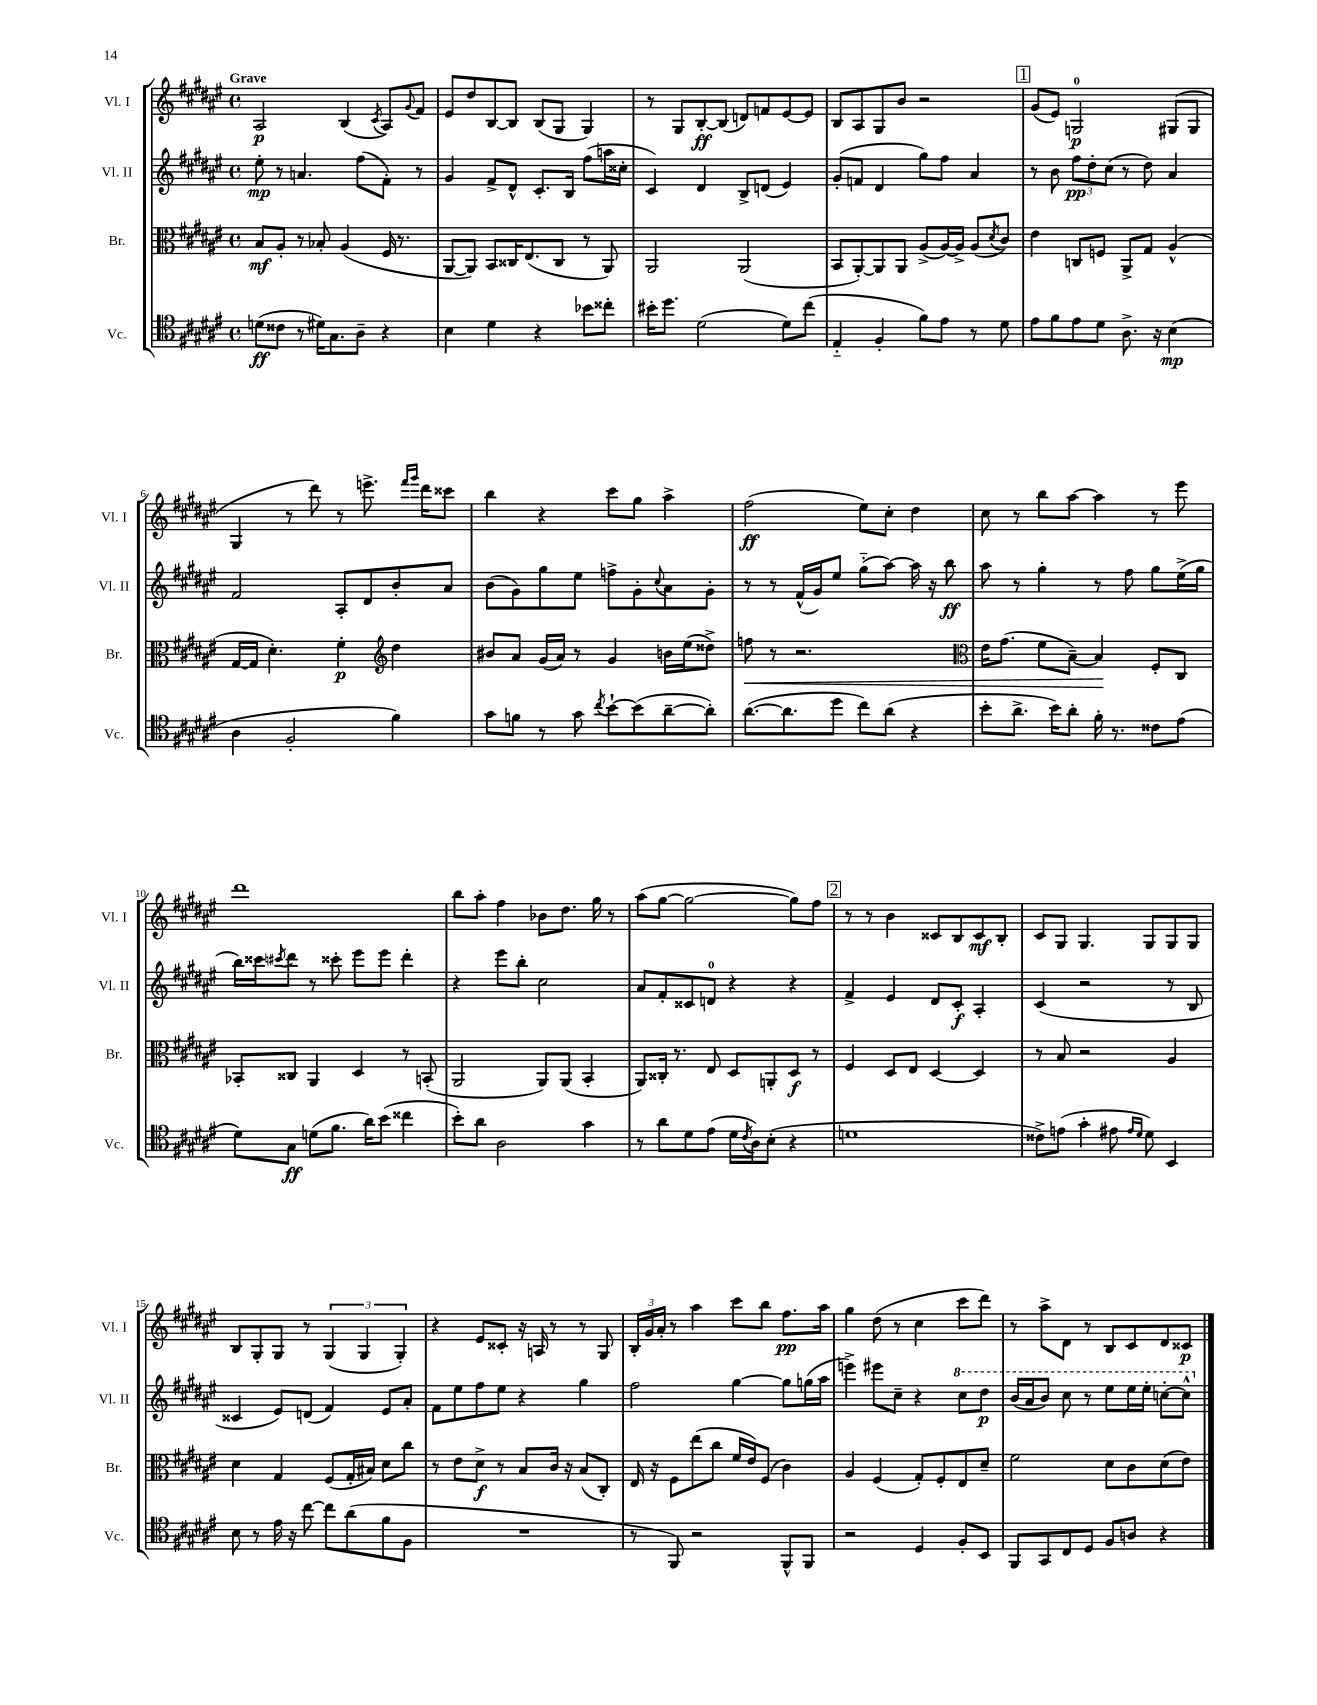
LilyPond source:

<<
\new StaffGroup <<
\new Staff = "s0" \with { instrumentName = "Vl. I" shortInstrumentName = "Vl. I" } {
    \clef treble \key fis \major \defaultTimeSignature \time 4/4 \tempo "Grave"
    ais2\p b4( \acciaccatura { cis'8 } ais8) \appoggiatura { gis'8 } fis'8 |
    eis'8 dis''8 b8~ b8 b8( gis8 gis4) |
    r8 gis8 b8~-.\ff b8( d'8) f'8 eis'8~ eis'8 |
    b8 ais8 gis8 b'8 r2 |
    \mark \markup { \box "1" } gis'8( eis'8) g2-0\p gis8( gis8 |
    gis4 r8 dis'''8) r8 e'''8.-> \grace { fis'''16 gis'''16 } dis'''16 cisis'''8 |
    b''4 r4 cis'''8 gis''8 ais''4-> |
    fis''2\ff( eis''8) cis''8-. dis''4 |
    cis''8 r8 b''8 ais''8~ ais''4 r8 eis'''8 |
    dis'''1 |
    b''8 ais''8-. fis''4 bes'8 dis''8. gis''16 r8 |
    ais''8( gis''8~ gis''2~ gis''8) fis''8 |
    \mark \markup { \box "2" } r8 r8 b'4 cisis'8 b8 cisis'8\mf b8-. |
    cis'8 gis8 gis4. gis8 gis8 gis8 |
    b8 gis8-. gis8 r8 \tuplet 3/2 { gis4( gis4 gis4-.) } |
    r4 eis'8 cisis'8-. r16 a16 r8 r8 gis8 |
    \tuplet 3/2 { b16-. gis'16 ais'16-. } r8 ais''4 cis'''8 b''8 fis''8.\pp ais''16 |
    gis''4 dis''8( r8 cis''4 cis'''8 dis'''8) |
    r8 ais''8-> dis'8 r8 b8 cis'8 dis'8 cisis'8\p \bar "|." |
}
\new Staff = "s1" \with { instrumentName = "Vl. II" shortInstrumentName = "Vl. II" } {
    \clef treble \key fis \major \defaultTimeSignature \time 4/4
    eis''8-.\mp r8 a'4. fis''8( fis'8-.) r8 |
    gis'4 fis'8-> dis'8-^ cis'8.-. b16 fis''8( a''16 cisis''16-. |
    cis'4) dis'4 b8-> d'8( eis'4) |
    gis'8-.( f'8 dis'4 gis''8) fis''8 ais'4 |
    \mark \markup { \box "1" } r8 b'8 \tuplet 3/2 { fis''8\pp dis''8-. cis''8( } r8 dis''8) ais'4 |
    fis'2 ais8-. dis'8 b'8-. ais'8 |
    b'8( gis'8) gis''8 eis''8 f''8-> gis'8-. \appoggiatura { cis''8 } ais'8 gis'8-. |
    r8 r8 fis'16-^( gis'16) eis''8 gis''8-_( ais''8~) ais''16 r16 b''8\ff |
    ais''8 r8 gis''4-. r8 fis''8 gis''8 eis''16->( gis''16 |
    b''16) cisis'''16 \acciaccatura { cis'''8 } dis'''8 r8 cisis'''8-. eis'''8 eis'''8 dis'''4-. |
    r4 eis'''8 b''8-. cis''2 |
    ais'8 fis'8-. cisis'8 d'8-0 r4 r4 |
    \mark \markup { \box "2" } fis'4-> eis'4 dis'8 cis'8-.\f ais4-. |
    cis'4( r2 r8 b8 |
    cisis'4 eis'8) d'8( fis'4) eis'8 ais'8-. |
    fis'8 eis''8 fis''8 eis''8 r4 gis''4 |
    fis''2 gis''4~ gis''8 g''16( ais''16 |
    e'''4->) eis'''8 cis''8-- r4 \ottava #1 cis'''8 dis'''8\p |
    b''16( ais''16 b''8) cis'''8 r8 eis'''8 eis'''16 eis'''16-. c'''8~-. c'''8-^ \ottava #0 \bar "|." |
}
\new Staff = "s2" \with { instrumentName = "Br." shortInstrumentName = "Br." } {
    \clef alto \key fis \major \defaultTimeSignature \time 4/4
    b8\mf ais8-. r8 bes8-. ais4( fis16 r8. |
    ais,8~ ais,8) b,8 cisis16 eis8.( cisis8 r8 ais,8) |
    ais,2 ais,2( |
    b,8 ais,8~-.) ais,8 ais,8 ais8->( ais16~) ais16-> ais8( \acciaccatura { dis'8 } cis'8) |
    \mark \markup { \box "1" } eis'4 c8 f8 ais,8-> gis8 ais4-^( |
    gis16~ gis16 dis'4.-.) fis'4-.\p \clef treble dis''4 |
    bis'8 ais'8 gis'16( ais'16) r8 gis'4 b'16 eis''16( disis''8->) |
    f''8\< r8 r2. |
    \clef alto eis'16 gis'8.( fis'8 b8~--) b4\! fis8-. cis8 |
    bes,8-. cisis8 ais,4 dis4 r8 b,8-.( |
    ais,2 ais,8) ais,8( b,4-. |
    ais,8) cisis16-. r8. eis8 dis8 a,8-. dis8\f r8 |
    \mark \markup { \box "2" } fis4 dis8 eis8 dis4~ dis4 |
    r8 b8 r2 ais4 |
    dis'4 gis4 fis8( gis16-. bis16) dis'8 cis''8 |
    r8 eis'8 dis'8->\f r8 b8 cis'16 r16 b8( cis8-.) |
    eis16 r16 fis8 eis''8( cis''8 fis'16 eis'16) fis8( cis'4) |
    ais4 fis4( gis8-.) fis8-. eis8 dis'8-- |
    fis'2 dis'8 cis'8 dis'8( eis'8) \bar "|." |
}
\new Staff = "s3" \with { instrumentName = "Vc." shortInstrumentName = "Vc." } {
    \clef tenor \key fis \major \defaultTimeSignature \time 4/4
    d'8\ff( cisis'8 r8 dis'16) gis8. ais8-- r4 |
    b4 dis'4 r4 bes'8 cisis''8-. |
    bis'16-. dis''8. dis'2( dis'8) cis''8( |
    eis4-_ fis4-. fis'8) eis'8 r8 dis'8 |
    \mark \markup { \box "1" } eis'8 fis'8 eis'8 dis'8 ais8.-> r16 b4\mp( |
    ais4 fis2-. fis'4) |
    gis'8 f'8 r8 gis'8 \acciaccatura { cis''8 } b'8~-! b'8( ais'8~-- ais'8-.) |
    ais'8.~( ais'8. dis''8 cis''8) ais'8( r4 |
    b'8-. ais'8.-> b'16) ais'8-. fis'16-. r8. cisis'8 eis'8( |
    dis'8) gis8\ff d'8( fis'8. ais'16) b'8( cisis''4 |
    b'8-.) ais'8 ais2 gis'4 |
    r8 ais'8 dis'8 eis'8( dis'16 \acciaccatura { cis'8 } ais16) b8-.( r4 |
    \mark \markup { \box "2" } d'1 |
    cisis'8->) e'8( gis'4-. eis'8 \grace { eis'16 dis'16 } dis'8) b,4 |
    b8 r8 eis'16 r16 cis''8~ cis''8 ais'8( fis'8 fis8 |
    R1 |
    r8 fis,8) r2 fis,8-^ fis,8 |
    r2 dis4 fis8-. b,8 |
    fis,8 gis,8 cis8 dis8 fis8 a8 r4 \bar "|." |
}
>>
>>
